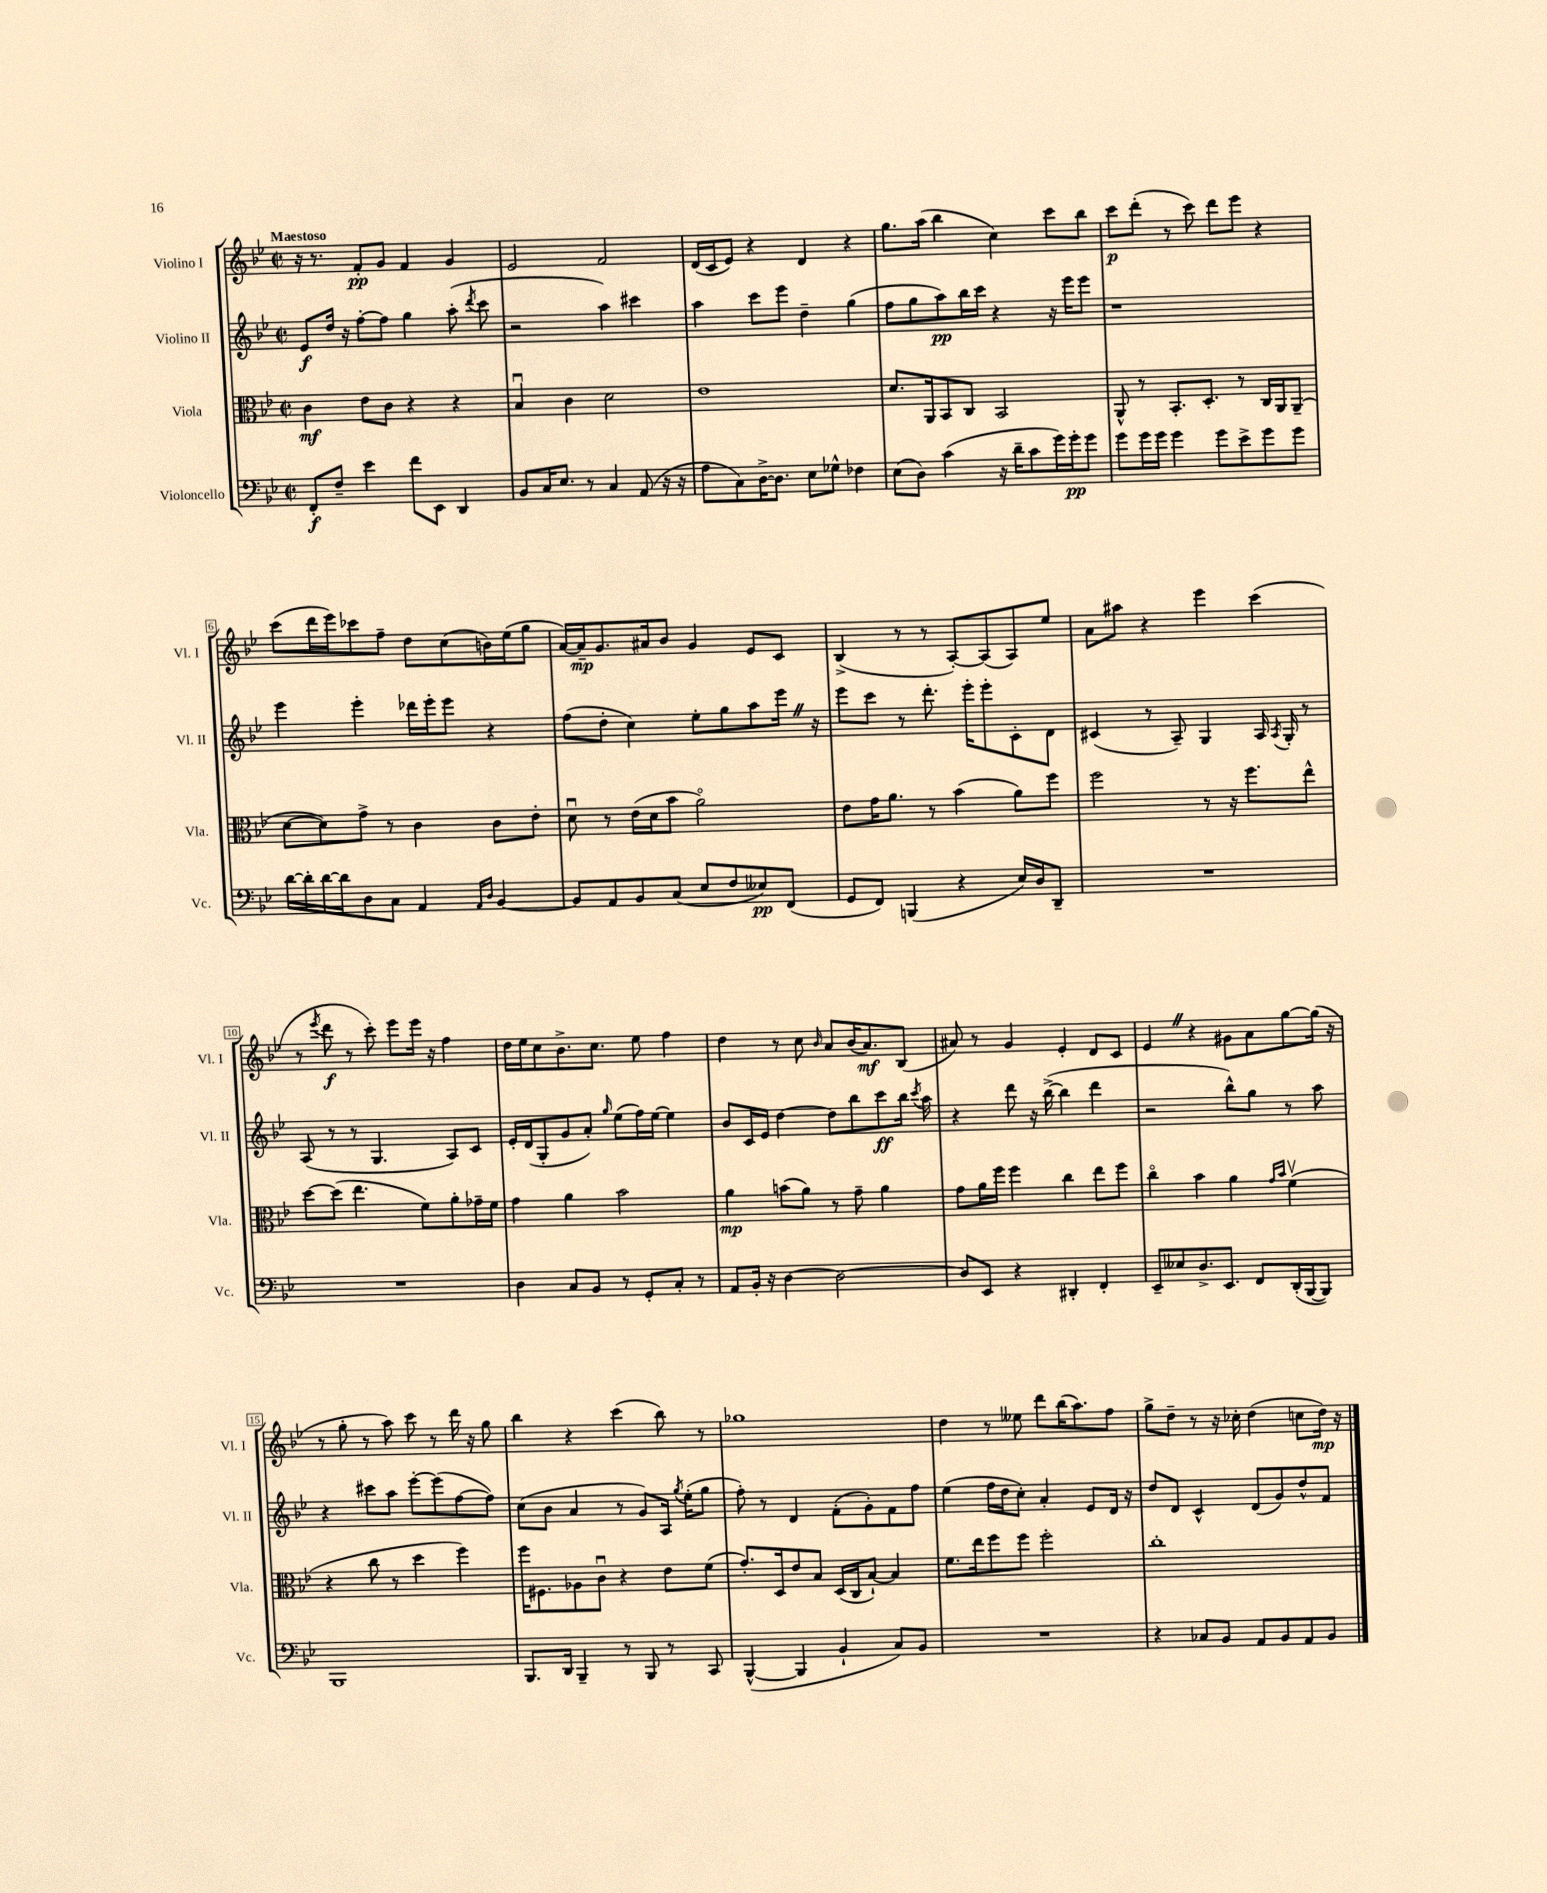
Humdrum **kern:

**kern	**kern	**kern	**kern
*staff4	*staff3	*staff2	*staff1
*clefF4	*clefC3	*clefG2	*clefG2
*k[b-e-]	*k[b-e-]	*k[b-e-]	*k[b-e-]
*M2/2	*M2/2	*M2/2	*M2/2
*met(c|)	*met(c|)	*met(c|)	*met(c|)
8FF'/L	4c\	8e-/L	16r
.	.	.	8.r
8F~/J	.	16dd/Jk	.
.	.	16r	.
4e-\	8e-\L	[8ff'\L	8f'/L
.	8c\J	8ff\]J	8g/J
8f\L	4r	4gg\	4f/
8EE-\J	.	.	.
4DD/	4r	(8aa'\	4g/
.	.	8qddd/	.
.	.	8ccc\	.
=	=	=	=
8BB-/L	4B-u/	2r	2e-/
16C/K	.	.	.
8.E-/J	.	.	.
.	4c\	.	.
8r	.	.	.
4C/	2d\	4aa\)	2f/
(8AA/	.	4ccc#\	.
16r	.	.	.
16r	.	.	.
=	=	=	=
8A\L	1e-	4aa\	(16d/LL
.	.	.	16c/J
8C\)	.	.	8e-/J)
[16D^\K	.	8ccc\L	4r
8.D\]J	.	.	.
.	.	8eee-\J	.
8E-\L	.	4dd~\	4d/
8G-^^\J	.	.	.
4F-\	.	(4gg\	4r
=	=	=	=
(8E-\L	8.d/L	8ff\L	8.gg\L
8D\J)	.	8gg\	.
.	16AA/k	.	(16aa\Jk
(4c\	8BB-/	8aa\)	4bb-\
.	8C/J	16bb-\L	.
.	.	16ccc\JJ	.
16r	2BB-/	4r	4cc\)
16d~\LK	.	.	.
8c\	.	.	.
16g\L)	.	16r	8ccc\L
16g'\J	.	16eee-\LK	.
8g\J	.	8eee-\J	8bb-\J
=	=	=	=
8g\L	8AA^^/	1r	8ccc\L
16g\L	8r	.	(8ddd'\J
16g\JJ	.	.	.
4g\	8.BB-'/L	.	8r
.	.	.	8ccc\)
.	8.D'/J	.	.
8g\L	.	.	8ddd\L
8e-^\	8r	.	8eee-\J
8g\	16C/LL	.	4r
.	16AA/J	.	.
8g\J	(8AA~/J	.	.
=	=	=	=
[16d\LL	[8d\L	4eee-\	(8ccc\L
16d'\]	.	.	.
[16d\	8d\])	.	16ddd\L
16d\]J	.	.	16eee-\J)
8D\	8g^\J	4eee-'\	8ccc-\
8C\J	8r	.	8ff~\J
4AA/	4c\	16ddd-\LL	8dd\L
.	.	16eee-'\J	.
.	.	8eee-\J	(8cc\
16qqAA/LL	.	.	.
16qqD/JJ	.	.	.
[4BB-/	8c\L	4r	16b\L)
.	.	.	(16ee-\J
.	8e-'\J	.	8gg\J
=	=	=	=
8BB-/]L	8du\	(8ff\L	[16a/LL)
.	.	.	16a~/]J
8AA/	8r	8dd'\J	8.g/
8BB-/	(16e-\LL	4cc\)	.
.	16d\J	.	16a#/k
(8C/J	8b-\J	.	8b-/J
8E-/L	2ao\)	8ee-'\L	4g/
8F/	.	8gg\	.
8E--/)	.	8aa\	8e-/L
(8FF/J	.	16eee-\Jk	8c/J
.	.	16r	.
=	=	=	=
8GG/L	8e-\L	8eee-\L	(4B-^/
8FF/J)	16g\K	8ccc\J	.
.	8.a\J	.	.
(4BBB/	.	8r	8r
.	8r	8.ddd'\	8r
4r	(4b-\	.	[8A'/L)
.	.	16eee-'\LK	.
.	.	8eee-'\	(8A/]
16E-/LL)	8a\L)	8c'\	8A/)
16D/J	.	.	.
8DD~/J	8ff\J	8d\J	8ee-/J
=	=	=	=
1r	2ff\	(4c#/	8a\L
.	.	.	8aa#\J
.	.	8r	4r
.	.	8A~/)	.
.	8r	4G/	4eee-\
.	16r	.	.
.	8.ff\L	.	.
.	.	16A/	(4ccc\
.	.	8qA/	.
.	.	16G'/	.
.	8ee-^^\J	8r	.
=	=	=	=
1r	[8dd\L	(8A/	8r
.	.	.	8qeee-/
.	(8dd\]J	8r	8ddd\
.	4.ee-\	8r	8r
.	.	4.G/	8ccc'\)
.	.	.	8eee-\L
.	8f\L)	.	16eee-\Jk
.	.	.	16r
.	8a'\	8A/L)	4ff\
.	16g-~\L	8c/J	.
.	16f\JJ	.	.
=	=	=	=
4D\	4g\	16e-'/LL	16dd\LL
.	.	(16d/J	16ee-\J
.	.	8G'/	8cc\
8C/L	4a\	8g/	8.b-^\
8BB-/J	.	8a'/J)	.
.	.	.	8.cc\J
.	.	16qqgg/	.
8r	2b-\	(8ee-\L	.
8GG'/L	.	16ff\L)	8ee-\
.	.	[16ee-\JJ	.
8C'/J	.	4ee-\]	4ff\
8r	.	.	.
=	=	=	=
8AA/L	4a\	8b-/L	4dd\
16BB-'/Jk	.	16c/L	.
16r	.	16e-/JJ	.
[4D\	(8b\L	[4dd\	8r
.	8a\J)	.	8cc\
.	.	.	16qqb-/
2D\_	8r	8dd\]L	8a/L
.	8g~\	8bb-\	(16b-/K
.	.	.	8.a/)
.	4a\	8ccc\	.
.	.	16bb-\Jk	(8B-/J
.	.	8qccc/	.
.	.	16aa\	.
=	=	=	=
8D/]L	8g\L	4r	8a#/)
8EE-/J	16a\L	.	8r
.	16ff\JJ	.	.
4r	4ff\	8ddd\	4g/
.	.	16r	.
.	.	([16bb-^\	.
4DD#'/	4cc\	4bb-\]	4e-'/
4FF'/	8ee-\L	4ddd\	8d/L
.	8ff\J	.	8c/J
=	=	=	=
8EE-~/L	4cco\	2r	4e-/
8E--/	.	.	.
8.D^/	4b-\	.	4r
8.EE-/J	.	.	.
.	4a\	8bb-^^\L)	8g#\L
8FF/L	.	8gg\J	8a\
.	16qqg/LL	.	.
.	16qqb-/JJ	.	.
(16DD'/L	(4fv\	8r	[8gg\
[16BBB-/J	.	.	.
8BBB-/]J)	.	8aa\	(16gg\]Jk
.	.	.	16r
=	=	=	=
1BBB-	4r	4r	8r
.	.	.	8gg'\
.	8cc\	8ccc#\L	8r
.	8r	8aa\J	8aa\)
.	4dd\	[8eee-'\L	8ccc\
.	.	(8eee-\]	8r
.	4ff\)	[8ff\	16ddd\
.	.	.	16r
.	.	8ff\]J)	8gg\
=	=	=	=
8.BBB-/L	16ff\LK	(8cc\L	4bb-\
.	8.F#\	.	.
.	.	8b-\J	.
16DD/Jk	.	.	.
4BBB-~/	8A-\	4a/	4r
.	8cu\J	.	.
8r	4r	8r	(4ccc\
8BBB-/	.	8g/L)	.
8r	8e-\L	16A/Jk	8bb-\)
.	.	8qgg/	.
.	.	(16ee-'\LK	.
8CC/	(8f\J	8gg\J	8r
=	=	=	=
([4BBB-^^/	8.g'/L)	8ff'\)	1gg-
.	.	8r	.
.	16D/k	.	.
4BBB-/]	8e-/	4d/	.
.	8B-/J	.	.
4BB-`/	(16D/LL	(8f'\L	.
.	16C/J	.	.
.	[8B-`/J)	8g'\)	.
8C/L)	4B-/]	8f\	.
8BB-/J	.	8ff\J	.
=	=	=	=
1r	8.f\L	(4ee-\	4dd\
.	16ee-\k	.	.
.	8ff\	16ff\LL	8r
.	.	16dd\J	.
.	8ff\J	8cc'\J)	8ee--\
.	2ff'\	4a'/	8ddd\L
.	.	.	(16bb-\K
.	.	.	8.aa\)
.	.	8e-/L	.
.	.	16d/Jk	8ff\J
.	.	16r	.
=	=	=	=
4r	1cc'	8dd/L	8gg^\L
.	.	8d/J	8dd~\J
8C-/L	.	4c^^/	8r
8BB-/J	.	.	16r
.	.	.	16cc-'\
8AA/L	.	(8d/L	(4dd\
8BB-/	.	8g/)	.
8AA/	.	8dd^^/	8cc\L
8BB-/J	.	8f/J	16dd\Jk)
.	.	.	16r
==	==	==	==
*-	*-	*-	*-
